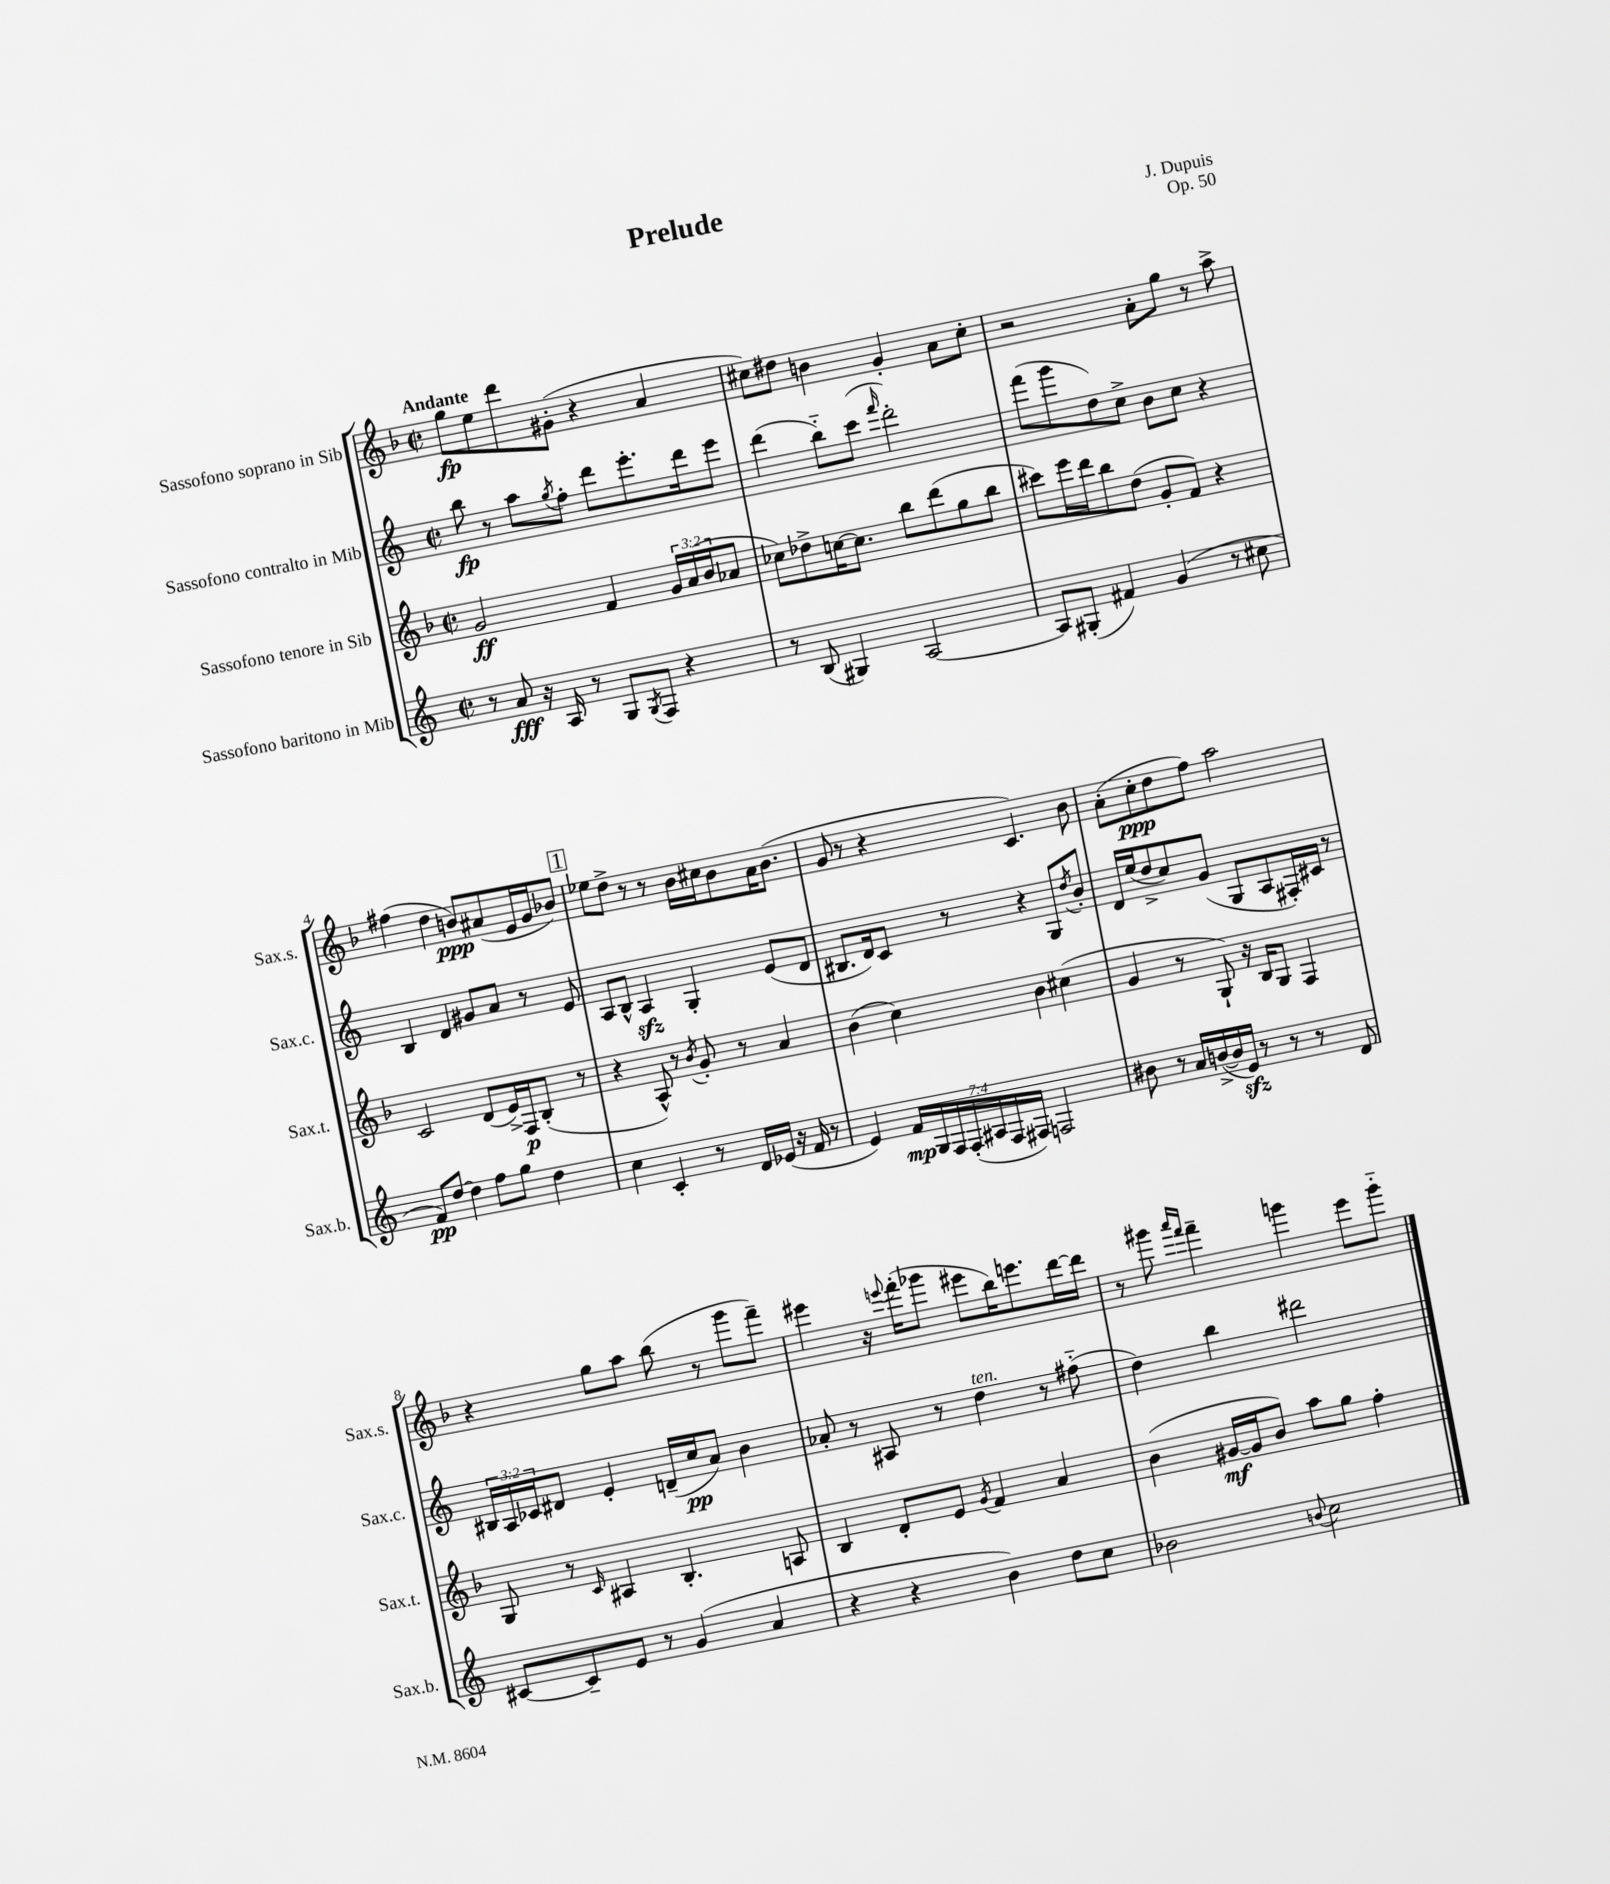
\header { title = "Prelude" composer = "J. Dupuis" opus = "Op. 50" }
<<
\new StaffGroup <<
\new Staff = "s0" \with { instrumentName = "Sassofono soprano in Sib" shortInstrumentName = "Sax.s." } {
    \clef treble \key f \major \defaultTimeSignature \time 2/2 \tempo "Andante"
    g''8\fp e''8 d'''8 gis'8-.( r4 a'4 |
    cis''8) dis''8 b'4 g'4-. a'8 cis''8-. |
    r2 a'8-. g''8 r8 a''8-> |
    fis''4( d''4 b'8\ppp) ais'8( e'16 g'16 bes'8) |
    \mark \markup { \box "1" } ees''8 d''8-> r8 r8 bes'16 cis''16 bes'8 a'16 bes'8.( |
    g'8 r8 r4 c'4.) bes'8 |
    a'8-.( c''8-.\ppp d''8 f''8) a''2 |
    r4 g''8 a''8 bes''8( r8 g'''8 f'''8--) |
    eis'''4 r16 \appoggiatura { e'''8 } f'''16-.( ges'''8 eis'''8 bes''16) e'''8. d'''16~ d'''16 |
    r8 gis'''8 \grace { a'''16 f'''16 } f'''4-- g'''4 e'''8 g'''8-_ \bar "|." |
}
\new Staff = "s1" \with { instrumentName = "Sassofono contralto in Mib" shortInstrumentName = "Sax.c." } {
    \clef treble \key c \major \defaultTimeSignature \time 2/2 \override Staff.TupletNumber.text = #tuplet-number::calc-fraction-text
    b''8\fp r8 a''8 \acciaccatura { g''8 } f''8-. d'''8 e'''8.-. d'''16 e'''8 |
    d'''4( b''8-_) c'''8( \grace { f'''16 } d'''2-.) |
    f'''8( g'''8 d''8) c''8-> b'8 c''8 r4 |
    b4 d'4 gis'8 a'8 r8 e'8 |
    \mark \markup { \box "1" } a8 b8-^ a4\sfz g4-. e'8( d'8 |
    bis8. d'16) c'8 r8 r4 g8 \acciaccatura { d''8 } b'8-. |
    d'16 e''16( d''8-> c''8) g'8( g8 a8 fis16-.) cis'16 r8 |
    \tuplet 3/2 { bis16 a16 ces'16 } dis'8 e'4-. d'16--( c''16\pp a'8) b'4 |
    aes'8-. r8 ais8 r8 d''4^\markup { \italic "ten." } r8 fis''8-_( |
    d''4) b''4 dis'''2 \bar "|." |
}
\new Staff = "s2" \with { instrumentName = "Sassofono tenore in Sib" shortInstrumentName = "Sax.t." } {
    \clef treble \key f \major \defaultTimeSignature \time 2/2 \override Staff.TupletNumber.text = #tuplet-number::calc-fraction-text
    g'2\ff f'4 \tuplet 3/2 { g'16 a'16( bes'16 } aes'8 |
    ces''8) des''8-> c''16~ c''8. bes''8 d'''8( g''8 bes''8 |
    cis'''8) e'''16 d'''16 bes''8 d''8( g'8-. f'8) r4 |
    c'2 d'8( e'16->) f16\p bes8-.( r8 |
    \mark \markup { \box "1" } r4 a8-^) r8 \acciaccatura { bes'8 } g'8-. r8 a'4 |
    bes'4( c''4) bes'4 cis''4( |
    g'4 r8 g8-!) r16 bes16 g8 f4 |
    g8 r8 \grace { c'16 } ais4 bes4.-. a8 |
    bes4 d'8-. e'8 \acciaccatura { g'8 } f'4 a'4 |
    bes'4( gis'16~\mf gis'16 bes'8) a''8 g''8 f''4-. \bar "|." |
}
\new Staff = "s3" \with { instrumentName = "Sassofono baritono in Mib" shortInstrumentName = "Sax.b." } {
    \clef treble \key c \major \defaultTimeSignature \time 2/2 \override Staff.TupletNumber.text = #tuplet-number::calc-fraction-text
    r8 a'8\fff r16 a16 r8 g8 \acciaccatura { g8 } f8 r4 |
    r8 b8( gis4) a2~ |
    a8 gis8-.( fis'4) g'4( r8 cis''8 |
    f'8\pp) d''8~ d''4 f''8 g''8 d''4 |
    \mark \markup { \box "1" } c''4 c'4-. r8 d'16 ees'16( r16 f'16 r8 |
    e'4) \tuplet 7/4 { f'16\mp g16 f16 f16-.( ais16 f16 fis16) } f2 |
    bis'8 r8 a'16 b'16~->( b'16 e'16\sfz) r8 r8 r8 d'8 |
    cis'8~ cis'8-- e'8 r8 g'4( a'4 |
    r4 r4 b'4) d''8 c''8 |
    bes'2 \appoggiatura { b'8 } c''2 \bar "|." |
}
>>
>>
